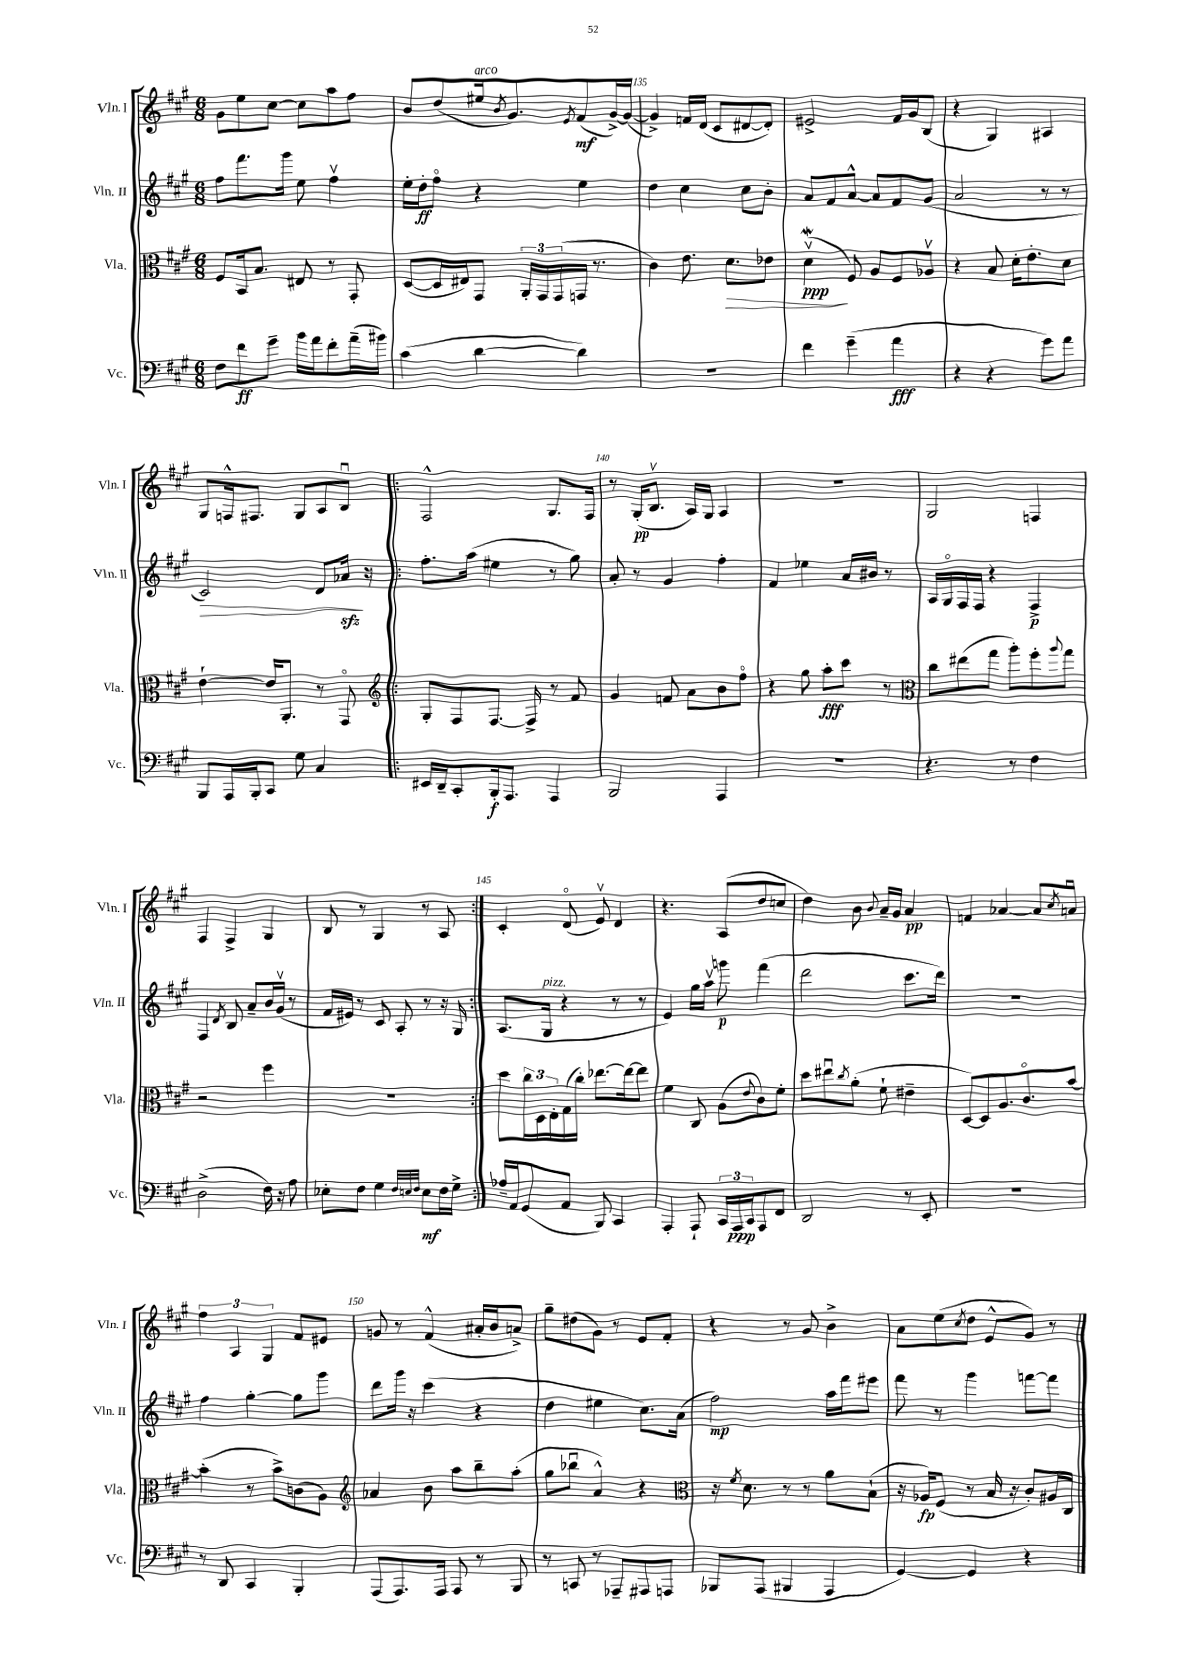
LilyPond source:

<<
\new StaffGroup <<
\new Staff = "s0" \with { instrumentName = "Vln. I" shortInstrumentName = "Vln. I" } {
    \clef treble \key a \major \numericTimeSignature \time 6/8
    gis'8 e''8 cis''8~ cis''8 a''8 fis''8 |
    b'8 d''8( eis''16^\markup { \italic "arco" } \acciaccatura { b'8 } gis'8.) \acciaccatura { e'8 } fis'8\mf( gis'16~->) gis'16~( |
    gis'4->) f'16 d'16( cis'8 dis'8~ dis'8-.) |
    eis'2-> fis'16 gis'16 b8( |
    r4 gis4) ais4 |
    gis8 f16-^ fis8. gis8 a8 b8\downbow |
    \repeat volta 2 { fis2-^ gis8. fis16 |
    r8 gis16-.\pp( b8.\upbow a16) gis16 a4 |
    R2. |
    gis2 f4 |
    fis4 fis4-> gis4 |
    b8 r8 gis4 r8 a8 | }
    cis'4-. d'8\flageolet( e'8\upbow) d'4 |
    r4. a8( d''8 c''8 |
    d''4) b'8 \appoggiatura { b'8 } a'16-- gis'16 a'4\pp |
    f'4 aes'4~ aes'8 \acciaccatura { cis''8 } a'8\downbow |
    \tuplet 3/2 { fis''4 a4 gis4 } fis'8 eis'8 |
    g'8 r8 fis'4-^( ais'16-. b'16 a'8->) |
    gis''8-- dis''8( gis'8) r8 e'8 fis'8-. |
    r4 r8 gis'8 b'4-> |
    a'8 e''8( \acciaccatura { cis''8 } d''8 e'8-^ gis'8) r8 \bar "|." |
}
\new Staff = "s1" \with { instrumentName = "Vln. II" shortInstrumentName = "Vln. II" } {
    \clef treble \key a \major \numericTimeSignature \time 6/8
    fis''8 fis'''8. gis'''16 e''8 fis''4\upbow |
    e''16-. d''16-.\ff fis''8\flageolet r4 e''4 |
    d''4 cis''4 cis''8 b'8-. |
    a'8 fis'8 a'8~-^ a'8 fis'8 gis'8( |
    a'2 r8 r8 |
    cis'2\>) d'8 aes'16\sfz\! r16 |
    \repeat volta 2 { fis''8.-. a''16( eis''4 r8 gis''8) |
    a'8-. r8 gis'4 fis''4-. |
    fis'4 ees''4 a'16 bis'16 r8 |
    a16 gis16\flageolet fis16 fis16 r4 fis4->\p |
    fis4 \acciaccatura { d'8 } b8 a'8-- b'16 gis'16\upbow( r8 |
    fis'16 eis'16) r8 cis'8 a8-. r8 r16 gis16 | }
    a8.( gis16^\markup { \italic "pizz." } r4 r8 r8 |
    e'4) gis''16 a''16\upbow g'''8\p fis'''4( |
    d'''2 cis'''8. d'''16) |
    R2. |
    fis''4 gis''4~-. gis''8 gis'''8 |
    d'''8 gis'''16 r16 cis'''4( r4 |
    d''4 eis''4 cis''8.) a'16( |
    fis''2\mp) a''16 fis'''16 eis'''8 |
    fis'''8 r8 gis'''4 f'''8~ f'''8 \bar "|." |
}
\new Staff = "s2" \with { instrumentName = "Vla." shortInstrumentName = "Vla." } {
    \clef alto \key a \major \numericTimeSignature \time 6/8
    fis8 b,16 b8. eis8 r8 gis,8-. |
    d8~( d16 eis16) gis,8 \tuplet 3/2 { a,16-. gis,16 gis,16( } g,16 r8. |
    cis'4) e'8. d'8.\> ees'8 |
    d'4\upbow\mordent\ppp\!( fis8) a8 fis8 aes8\upbow |
    r4 b8 d'16-. e'8.-. d'8 |
    e'4~-! e'16 a,8.-. r8 gis,8\flageolet |
    \repeat volta 2 { \clef treble gis8-. fis8 fis8.~ fis16-> r8 fis'8 |
    gis'4 f'8 a'8 b'8 fis''8\flageolet |
    r4 gis''8 a''8-.\fff cis'''8 r8 |
    \clef alto cis''8 eis''8( gis''8 a''8-.) fis''8-. \appoggiatura { a''8 } gis''8 |
    r2 fis''4 |
    R2. | }
    d''8 \tuplet 3/2 { cis''16 d16 e16-. } gis16( cis''16-.) ees''8.~ ees''16~ ees''8 |
    fis'4 cis8 a8( \appoggiatura { e'8 } cis'8) fis'8-. |
    d''8 eis''8\downbow \acciaccatura { cis''8 } a'8-.( fis'8-! eis'4-- |
    d8~) d8 a8. cis'8.\flageolet b'8~ |
    b'4-.( r8 b'8->) c'8( a8) |
    \clef treble aes'4 b'8 a''8 b''8-- a''8-.( |
    gis''8 bes''8\downbow a'4-^) r4 |
    \clef alto r16 \acciaccatura { fis'8 } d'8. r8 r8 a'8 b8-!( |
    r16 aes16\fp) fis8( r8 b16 r16 cis'8-.) ais16 cis16 \bar "|." |
}
\new Staff = "s3" \with { instrumentName = "Vc." shortInstrumentName = "Vc." } {
    \clef bass \key a \major \numericTimeSignature \time 6/8
    fis8 fis'8\ff gis'8-- b'16 a'16 fis'8-. a'16--( bis'16) |
    cis'4( d'4~ d'4) |
    R2. |
    fis'4 gis'4--( a'4\fff |
    r4 r4 gis'8) a'8 |
    b,,8 a,,16 b,,16-. cis,8 gis8 cis4 |
    \repeat volta 2 { eis,16 d,16-- cis,8-. b,,16-.\f a,,8. a,,4 |
    b,,2 a,,4 |
    R2. |
    r4. r8 fis4 |
    d2->( fis16) r16 a8 |
    ees8-. fis8 gis4 \grace { fis32 e32 fis32 } e8\mf fis16 gis16-> | }
    aes16-- a,16 gis,8( a,8 b,,8) cis,4 |
    a,,4-. a,,8-! \tuplet 3/2 { cis,16 a,,16\ppp cis,16 } a,,8 fis,8 |
    d,2 r8 e,8-. |
    R2. |
    r8 d,8 cis,4 b,,4-. |
    a,,8( a,,8.) a,,16 a,,8 r8 b,,8 |
    r8 c,8 r8 aes,,8-- ais,,8 a,,8 |
    bes,,8 a,,8( bis,,4 a,,4 |
    gis,4~) gis,4 r4 \bar "|." |
}
>>
>>
\layout { \context { \Score currentBarNumber = #133 \override BarNumber.break-visibility = ##(#f #t #t) barNumberVisibility = #(every-nth-bar-number-visible 5) } }
